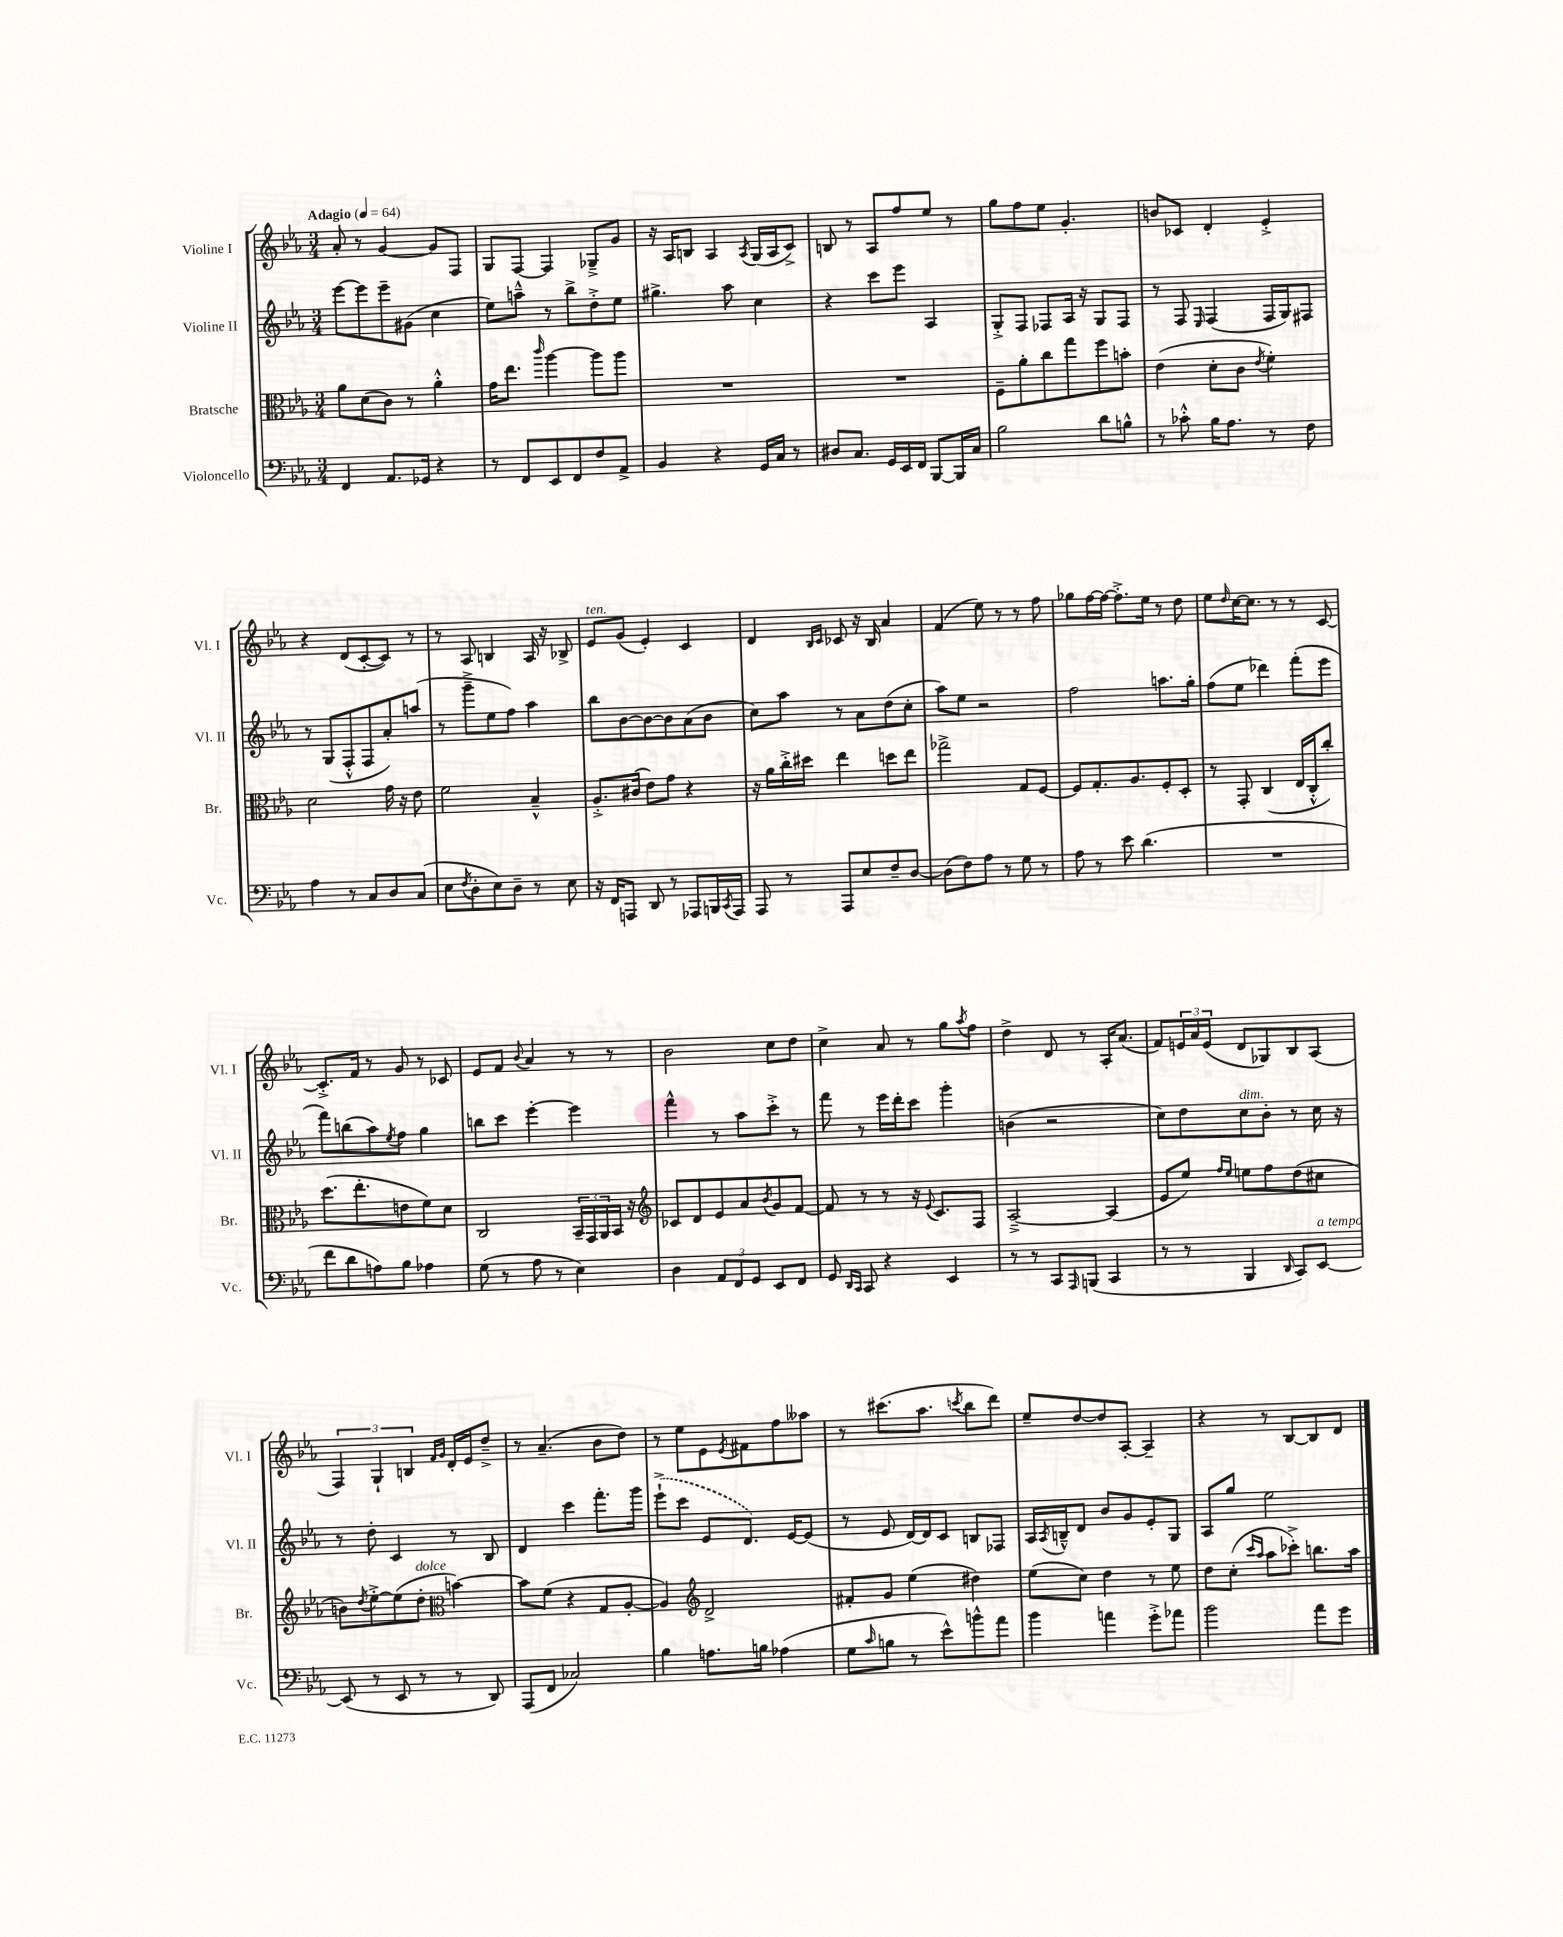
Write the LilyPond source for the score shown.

<<
\new StaffGroup <<
\new Staff = "s0" \with { instrumentName = "Violine I" shortInstrumentName = "Vl. I" } {
    \clef treble \key ees \major \numericTimeSignature \time 3/4 \tempo "Adagio" 4 = 64
    aes'8-. r8 g'4~ g'8 f8 |
    g8 f8~ f4 ges8---> g'8 |
    r16 aes16 b8 aes4 \acciaccatura { aes8 } g16( aes16 c'8->) |
    b8 r8 aes8 f''8 ees''8 r8 |
    g''8 f''8 ees''8 g'4.-. |
    b'8 ces'8 d'4-. ees'4-.-> |
    r4 d'8( c'8~-. c'8) r8 |
    r8 aes8 b4 aes16 r16 bes8-> |
    ees'8^\markup { \italic "ten." } g'8( ees'4-.) c'4 |
    d'4 \grace { bes16 c'16 } ces'8 r16 bes16 aes'4 |
    f'4( ees''8) r8 r8 f''8 |
    ges''8 f''16~ f''16~ f''8.-.-> ees''16 r8 d''8 |
    ees''8 \grace { d''16 } c''16~ c''8. r8 r8 c'8~ |
    c'8.-.-> f'16 r8 g'8 r8 ces'8 |
    ees'8 f'8 \appoggiatura { bes'8 } aes'4 r8 r8 |
    bes'2 c''8 d''8 |
    c''4-> aes'8 r8 g''8 \acciaccatura { aes''8 } f''8 |
    d''4-> d'8 r8 aes16-. aes'8.( |
    f'8) \tuplet 3/2 { e'16 aes'16 e'16( } d'8 ges8) bes8 aes8( |
    \tuplet 3/2 { f4) g4-! b4 } \grace { f'16 g'16 } d'16-. ees'16 d''8---> |
    r8 aes'4.--( bes'8 d''8) |
    r8 ees''8 ees'8 \acciaccatura { ees'8 } fis'8 f''8 aeses''8 |
    r8 cis'''8.( aes''8. \acciaccatura { c'''8 } bes''8 d'''8) |
    ees''8-- d''8~ d''8 aes8~-. aes4-- |
    r4 r8 bes8~ bes8 d'8 \bar "|." |
}
\new Staff = "s1" \with { instrumentName = "Violine II" shortInstrumentName = "Vl. II" } {
    \clef treble \key ees \major \numericTimeSignature \time 3/4
    ees'''8~ ees'''8 ees'''8-- gis'8( c''4 |
    ees''8) a''8---^ r8 bes''8-> d''8-.-> ees''8 |
    gis''4.-> aes''8 c''4 |
    r4 c'''8 ees'''8 aes4 |
    g8-.-> f8 fes8 aes16 r16 g8 fes8 |
    r8 f8 \grace { ees16 } f4( f16 g16) fis8 |
    r8 g8( f8-.-^ f8 aes'8-.) a''8( |
    r8 g'''8---> ees''8 f''8) aes''4 |
    bes''8 bes'8~ bes'8~ bes'8 aes'8( bes'8 |
    c''8) aes''8 r8 aes'8 d''8( c''8-. |
    aes''8) ees''8 r2 |
    f''2 a''8. g''16-. |
    f''8( ees''8 des'''4) f'''8-.( ees'''8 |
    f'''8) b''8( aes''8) \acciaccatura { ees''8 } f''8 g''4 |
    b''8 c'''8 ees'''4~-. ees'''4 |
    f'''4-^ r8 aes''8 c'''8-.-> r8 |
    f'''8 r8 ees'''16 d'''16-. c'''8 g'''4-. |
    b'4( r2 |
    c''8) d''8 c''8^\markup { \italic "dim." } bes'8-. r8 c''16 r16 |
    r8 d''8-. c'4 r8 bes8 |
    d'4 c'''4 f'''8.-. g'''16 |
    \once \slurDashed ees'''8-!->( c'''8 ees'8 d'8.) ees'16~ ees'8( |
    r8 ees'8 d'16~) d'16 c'8 b8 fes8 |
    aes16 \acciaccatura { aes8 } b16---^ d'8 bes'8 g'8 ees'8-. g8 |
    aes8 g''8 ees''2 \bar "|." |
}
\new Staff = "s2" \with { instrumentName = "Bratsche" shortInstrumentName = "Br." } {
    \clef alto \key ees \major \numericTimeSignature \time 3/4
    aes'8 d'8( c'8) r8 aes'4-.-^ |
    g'16 ees''8. \grace { c'''16 } aes''4~ aes''8 aes''8 |
    R2. |
    R2. |
    f8-- aes'8-. c''8 g''8 f''8 b'8-. |
    ees'4( d'8-. c'8 \acciaccatura { ees'8 } f'4-.) |
    d'2 g'16 r16 ees'8 |
    f'2 bes4---^ |
    aes8.-.-> cis'16( ees'8) g'8 r4 |
    r16 aes'16 c''16-.-> dis''16 ees''4 d''8 ees''8 |
    ges''2-> g8 f8~ |
    f8 g8.-. aes8. f8-. d8-. |
    r8 g,8-. c4( ees16 c16-.-^ c''8-.) |
    d''8.( ees''8.-. e'8 f'8) d'8 |
    c2 \tuplet 3/2 { bes,16-- g,16 aes,16 } bes,16 r16 |
    \clef treble ces'8 d'8 ees'8 aes'8 \acciaccatura { bes'8 } g'8 f'8~ |
    f'8 r8 r8 r16 \appoggiatura { ees'8 } c'8. f8 |
    aes2~---> aes4( |
    ees'8 ees''8) \grace { f''16 ees''16 } e''8 f''8 d''8( cis''8 |
    b'8) \acciaccatura { d''8 } ees''8~-.-> ees''8( d''8-.^\markup { \italic "dolce" } \clef alto b'4~) |
    b'8 f'8( r4 g8 aes8~-. |
    aes4) \clef treble d'2-> |
    fis'8-. g'8 ees''4( dis''4) |
    ees''8( c''8) d''4 r8 ees''8 |
    d''8 c''8-.( \grace { c'''16 aes''16 } aes''8 ces'''8-.->) b''8. aes''16 \bar "|." |
}
\new Staff = "s3" \with { instrumentName = "Violoncello" shortInstrumentName = "Vc." } {
    \clef bass \key ees \major \numericTimeSignature \time 3/4
    f,4 aes,8. ges,16 r4 |
    r8 f,8 ees,8 f,8 f8 aes,8-> |
    bes,4 r4 g,16 c16 r8 |
    dis8 c8. g,16 ees,16 f,16 bes,,8~ bes,,16 c16 |
    bes2 d'8 b8-^ |
    r8 ces'8-.-^ bes16 aes8. r8 f8 |
    aes4 r8 c8 d8 c8( |
    ees8 \acciaccatura { f8 } d8-. ees8) d8-- r8 ees8 |
    r16 f,16 a,,8 d,8 r8 aes,,8 b,,16 \acciaccatura { c,8 } aes,,16 |
    aes,,8 r8 aes,,8 ees8 f8-- d8~ |
    d8( f8) aes8 r8 g8 r8 |
    aes8 r8 ees'8 d'4.( |
    R2. |
    f'8 d'8 a8) bes8 aes4 |
    g8( r8 aes8 r8 ees4) |
    d4 \tuplet 3/2 { aes,8 f,8 g,8 } ees,8 f,8 |
    g,8 \grace { d,16 c,16 } c,8 r4 ees,4 |
    r8 r8 c,8 \grace { aes,,16 } b,,8( c,4 |
    r8 r8 bes,,4 \grace { d,16 } c,8) ees,8~^\markup { \italic "a tempo" } |
    ees,8( r8 ees,8 r8 r8 d,8) |
    aes,,8( f,8 ces2) |
    bes4 a8. b16 aes4( |
    g8 \grace { c'16 } b8 r8 ees'8-^) b'8-^ aes'8 |
    bes'4 a'4 g'8-.-> aes'8 |
    bes'2 aes'8 g'8 \bar "|." |
}
>>
>>
\layout { \context { \Score \remove "Bar_number_engraver" } }
